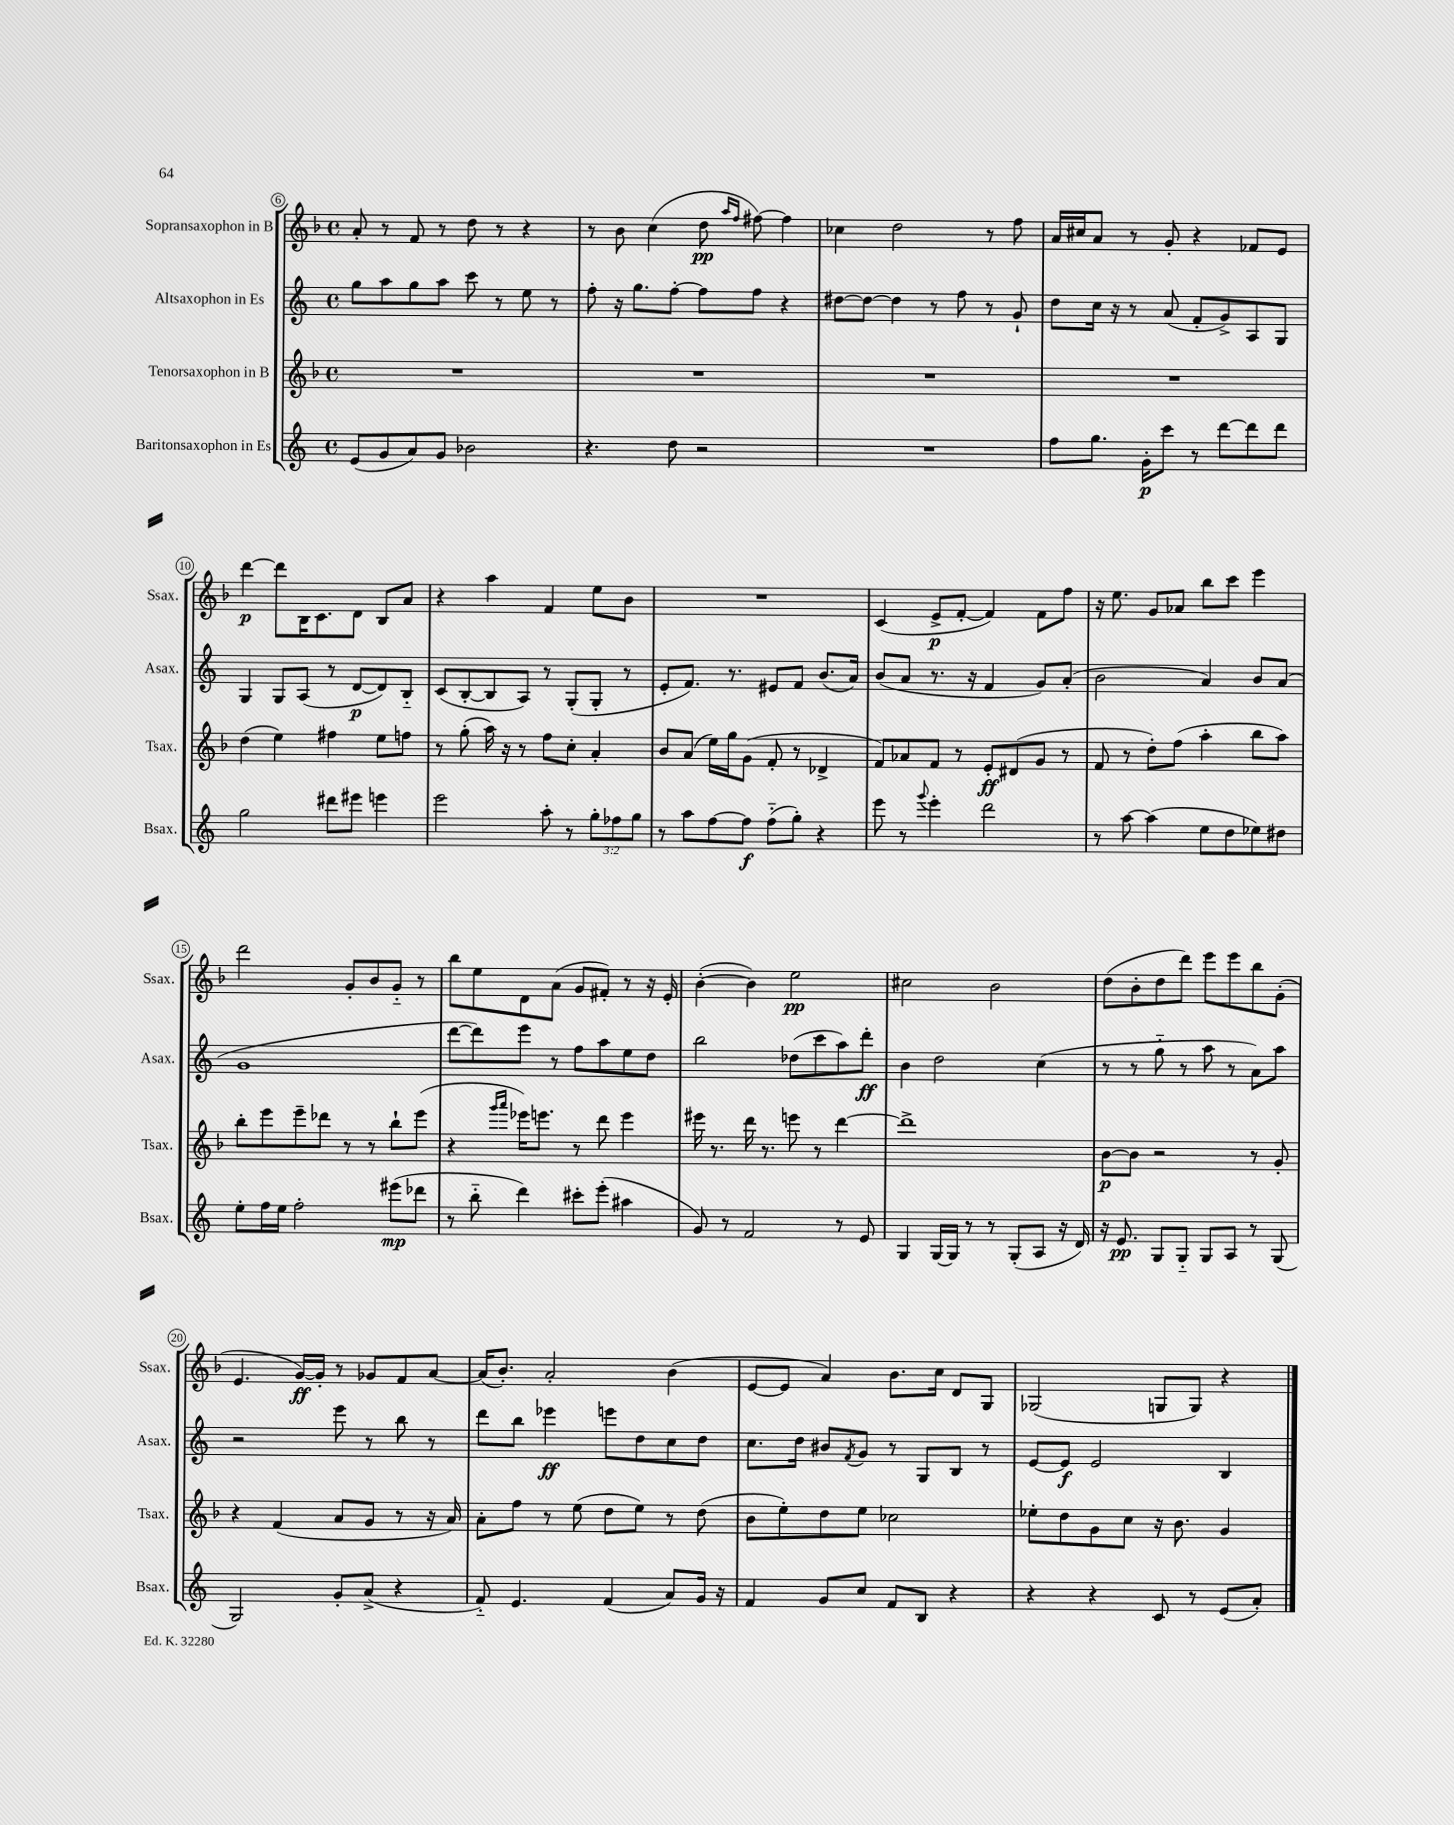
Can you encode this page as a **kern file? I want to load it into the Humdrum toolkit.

**kern	**kern	**kern	**kern
*staff4	*staff3	*staff2	*staff1
*clefG2	*clefG2	*clefG2	*clefG2
*k[]	*k[b-]	*k[]	*k[b-]
*M4/4	*M4/4	*M4/4	*M4/4
*met(c)	*met(c)	*met(c)	*met(c)
(8e	1r	8gg	8a'
8g	.	8aa	8r
8a)	.	8gg	8f
8g	.	8aa	8r
2b-	.	8ccc	8dd
.	.	8r	8r
.	.	8ee	4r
.	.	8r	.
=	=	=	=
4.r	1r	8ff'	8r
.	.	16r	8b-
.	.	8.gg	.
.	.	.	(4cc
8dd	.	[8ff'	.
2r	.	8ff]	8dd
.	.	.	16qqaa
.	.	.	16qqff
.	.	8ff	[8ff#)
.	.	4r	4ff#]
=	=	=	=
1r	1r	[8dd#	4cc-
.	.	8dd#_	.
.	.	4dd#]	2dd
.	.	8r	.
.	.	8ff	.
.	.	8r	8r
.	.	8g`	8ff
=	=	=	=
8ff	1r	8dd	16a
.	.	.	16cc#
8.gg	.	16cc	8a
.	.	16r	.
.	.	8r	8r
16g'	.	.	.
8ccc	.	(8a	8g'
8r	.	8f'	4r
[8ddd	.	8g^)	.
8ddd]	.	8A	8f-
8ddd	.	8G	8e
=	=	=	=
2gg	(4dd	4G	[4ddd
.	4ee)	8G	8ddd]
.	.	(8A	16B-
.	.	.	8.c
8ddd#	4ff#	8r	.
8eee#	.	[8d	8d
4eee	8ee	8d])	8B-
.	8ff	8B'~	8a
=	=	=	=
2eee	8r	(8c	4r
.	(8gg'	[8B'	.
.	16aa)	8B]	4aa
.	16r	.	.
.	8r	8A)	.
8aa'	8ff	8r	4f
8r	8cc'	(8G'	.
12gg'	4a'	8G'	8ee
12ff-	.	.	.
.	.	8r	8b-
12gg	.	.	.
=	=	=	=
8r	8b-	8e'	1r
8aa	(8a	8.f)	.
[8ff	16ee)	.	.
.	16gg	8.r	.
8ff]	(8g	.	.
(8ff'~	8f'	8e#	.
8gg')	8r	8f	.
4r	4d-^	(8.b	.
.	.	16a)	.
=	=	=	=
8eee	8f)	(8b	(4c
8r	8a-	8a	.
8qqggg	.	.	.
4eee'	8f	8.r	8e^
.	8r	.	[8f'
.	.	16r	.
2ddd	8e'	4f	4f])
.	(8d#	.	.
.	8g	8g)	8f
.	8r	(8a'	8ff
=	=	=	=
8r	8f	2b	16r
.	.	.	8.ee
[8aa	8r	.	.
(4aa]	8dd')	.	8g
.	(8ff	.	8a-
8ee	4aa'	4a)	8bb-
8dd	.	.	8ccc
8ee-)	8bb-	8b	4eee
8dd#	8aa)	(8a	.
=	=	=	=
8ee'	8bb-'	1g	2ddd
16ff	8eee	.	.
16ee	.	.	.
2ff'	8eee~	.	.
.	8ddd-	.	.
.	8r	.	8g'
.	8r	.	8b-
(8eee#	8bb-`	.	8g'~
8ddd-	(8eee	.	8r
=	=	=	=
8r	4r	[8ddd	8bb-
8bb'~	.	8ddd])	8ee
.	16qqggg	.	.
.	16qqaaa	.	.
4ddd)	16eee-)	8eee	8d
.	8.eee	.	.
.	.	8r	(8a
8ccc#'	8r	8ff	8g
(8eee'	8ddd	8aa	8f#')
4aa#	4eee	8ee	8r
.	.	8dd	16r
.	.	.	16e'
=	=	=	=
8g)	16eee#	2bb	([4b-'
.	8.r	.	.
8r	.	.	.
2f	16ddd	.	4b-])
.	8.r	.	.
.	8eee	(8dd-	2ee
.	8r	8ccc	.
8r	[4ddd	8aa)	.
8e	.	8ddd'	.
=	=	=	=
4G	1ddd^]	4b	2cc#
[16G	.	2dd	.
16G]	.	.	.
8r	.	.	.
8r	.	.	2b-
(8G'	.	.	.
8A	.	(4cc	.
16r	.	.	.
16d)	.	.	.
=	=	=	=
16r	[8b-	8r	(8dd
8.e	.	.	.
.	8b-]	8r	8b-'
8G	2r	8gg'~	8dd
8G'~	.	8r	8ddd)
8G	.	8aa	8eee
8A	.	8r	8eee
8r	8r	8a)	8bb-
(8G	8g'	8aa	(8g'
=	=	=	=
2G)	4r	2r	4.e
.	(4f	.	.
.	.	.	[16g)
.	.	.	16g']
8g'	8a	8eee	8r
(8a^	8g	8r	8g-
4r	8r	8bb	8f
.	16r	8r	[8a
.	16a)	.	.
=	=	=	=
8f'~)	8a'	8ddd	(16a]
.	.	.	8.b-')
4.e	8ff	8bb	.
.	8r	4eee-	2a'
.	(8ee	.	.
(4f	8dd	8eee	.
.	8ee)	8dd	.
8a)	8r	8cc	(4b-
16g	(8dd	8dd	.
16r	.	.	.
=	=	=	=
4f	8b-	8.cc	[8e
.	8ee')	.	8e]
.	.	16dd	.
8g	8dd	8b#	4a)
.	.	8qf	.
8cc	8ee	8g	.
8f	2cc-	8r	8.b-
8B	.	8G	.
.	.	.	16cc
4r	.	8B	8d
.	.	8r	8G
=	=	=	=
4r	8ee-'	[8e	(2G-
.	8dd	8e]	.
4r	8g	2e	.
.	8cc	.	.
8c	16r	.	8G
.	8.b-	.	.
8r	.	.	8G)
(8e	4g	4B	4r
8a')	.	.	.
==	==	==	==
*-	*-	*-	*-
